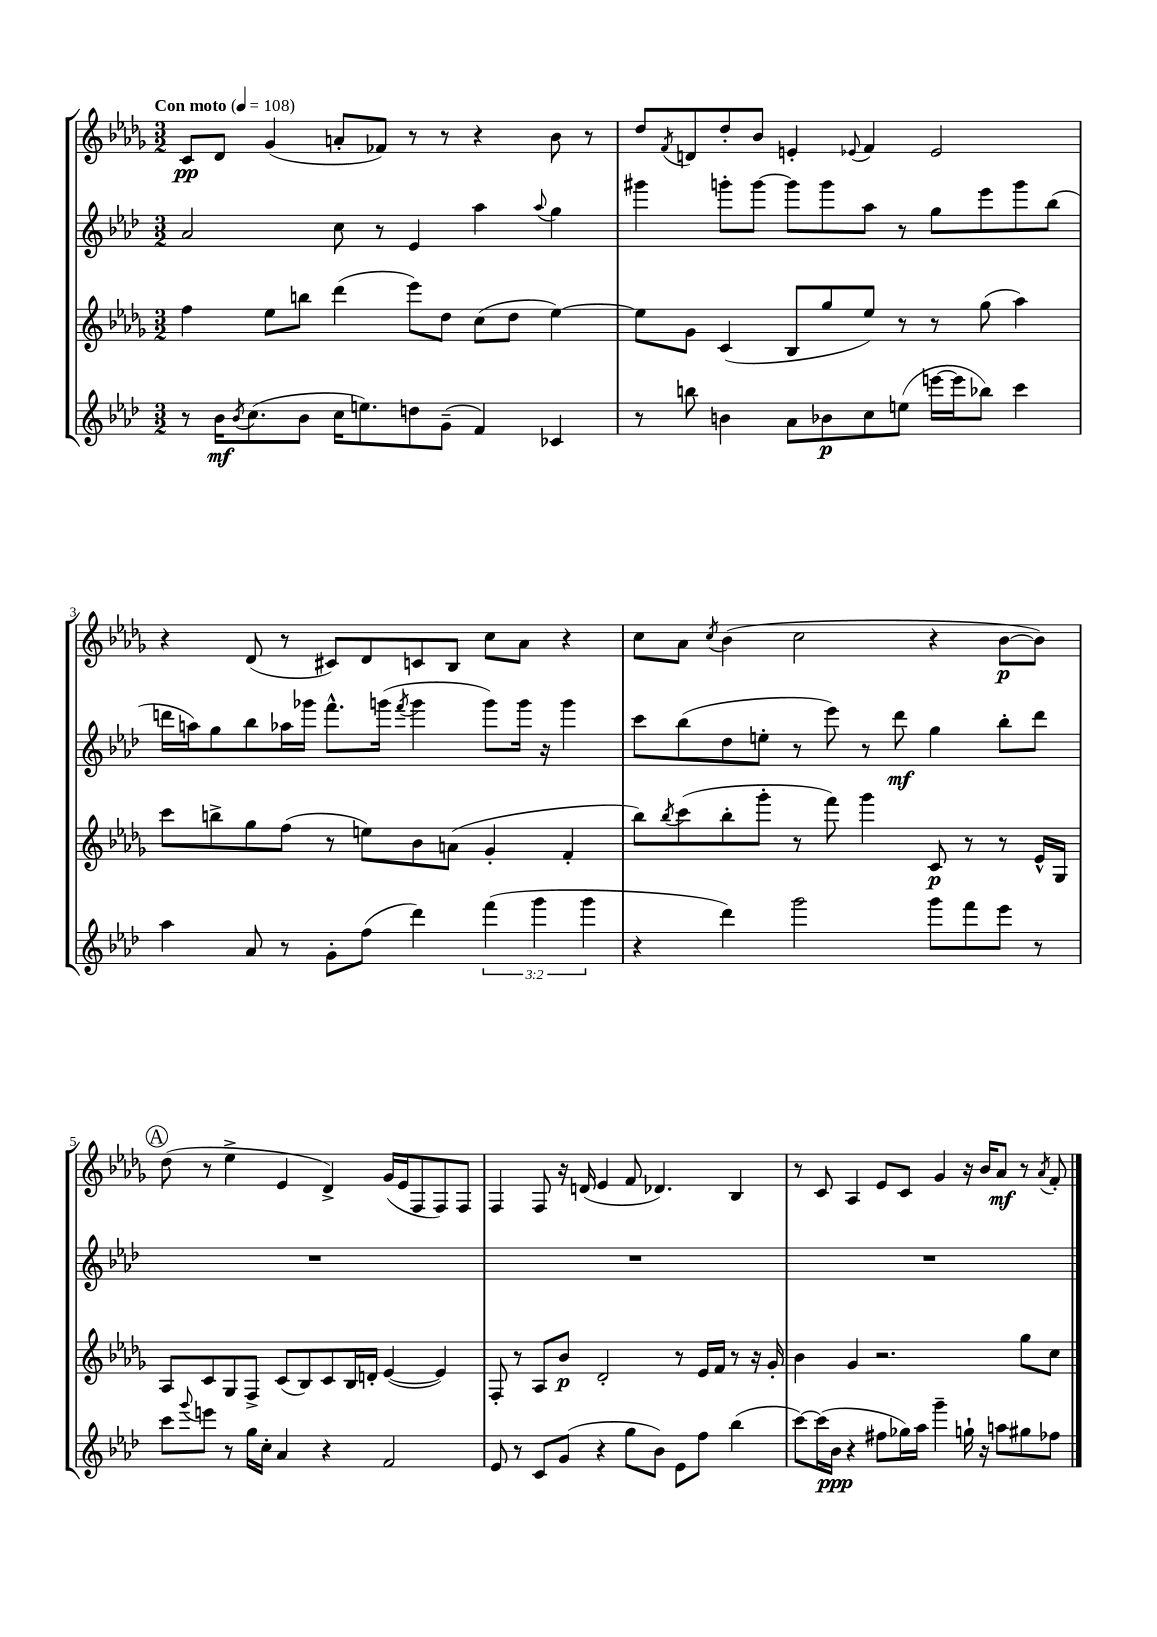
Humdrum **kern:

**kern	**kern	**kern	**kern
*staff4	*staff3	*staff2	*staff1
*clefG2	*clefG2	*clefG2	*clefG2
*k[b-e-a-d-]	*k[b-e-a-d-g-]	*k[b-e-a-d-]	*k[b-e-a-d-g-]
*M3/2	*M3/2	*M3/2	*M3/2
*MM108	*MM108	*MM108	*MM108
8r	4ff\	2a-/	8c/L
16b-\LK	.	.	8d-/J
8qb-/	.	.	.
(8.cc\	.	.	.
.	8ee-\L	.	(4g-/
8b-\J	8bb\J	.	.
16cc\LK	(4ddd-\	8cc\	8a'/L
8.ee\)	.	.	.
.	.	8r	8f-/J)
8dd\	8eee-\L)	4e-/	8r
(8g~\J	8dd-\J	.	8r
4f/)	(8cc\L	4aa-\	4r
.	8dd-\J	.	.
.	.	8qqaa-/	.
4c-/	[4ee-\)	4gg\	8b-\
.	.	.	8r
=	=	=	=
8r	8ee-\]L	4ggg#\	8dd-/L
.	.	.	8qf/
8bb\	8g-\J	.	8d/
4b\	(4c/	8ggg'\L	8dd-'/
.	.	[8ggg\J	8b-/J
8a-\L	8B-/L	8ggg\]L	4e'/
8b-\	8gg-/	8ggg\	.
.	.	.	8qqe-/
8cc\	8ee-/J)	8aa-\J	4f/
(8ee\J	8r	8r	.
[16eee\LL	8r	8gg\L	2e-/
16eee\]J	.	.	.
8bb-\J)	(8gg-\	8eee-\	.
4ccc\	4aa-\)	8ggg\	.
.	.	(8bb-\J	.
=	=	=	=
4aa-\	8ccc\L	16ddd\LL	4r
.	.	16aa\J)	.
.	8bb^\	8gg\	.
8a-/	8gg-\	8bb-\	(8d-/
8r	(8ff\J	16aa-\L	8r
.	.	16ggg-\JJ	.
8g'\L	8r	8.fff^^\L	8c#/L)
(8ff\J	8ee\L)	.	8d-/
.	.	(16ggg\Jk	.
.	.	8qfff/	.
4ddd-\)	8b-\	4ggg\	8c/
.	(8a\J	.	8B-/J
(6fff\	4g-'/	8ggg\L)	8cc\L
.	.	16ggg\Jk	8a-\J
6ggg\	.	.	.
.	.	16r	.
.	4f'/	4ggg\	4r
6ggg\	.	.	.
=	=	=	=
4r	8bb-\L)	8ccc\L	8cc\L
.	8qbb-/	.	.
.	(8ccc\	(8bb-\	8a-\J
.	.	.	8qcc/
4ddd-\)	8bb-'\	8dd-\	(4b-\
.	8ggg-'\J	8ee'\J	.
2ggg\	8r	8r	2cc\
.	8fff\)	8eee-\)	.
.	4ggg-\	8r	.
.	.	8ddd-\	.
8ggg\L	8c/	4gg\	4r
8fff\	8r	.	.
8eee-\J	8r	8bb-'\L	[8b-\L
8r	16e-^^/LL	8ddd-\J	8b-\]J)
.	16G-/JJ	.	.
=	=	=	=
8ccc\L	8A-/L	1.r	(8dd-\
8qqggg/	.	.	.
8eee\J	8c/	.	8r
8r	8G-/	.	4ee-^\
16gg\LL	8F^/J	.	.
16cc'\JJ	.	.	.
4a-/	(8c/L	.	4e-/
.	8B-/)	.	.
4r	8c/	.	4d-^/)
.	16B-/L	.	.
.	16d'/JJ	.	.
2f/	([4e-/	.	(16g-/LL
.	.	.	16e-/J
.	.	.	8F/
.	4e-/])	.	8F/)
.	.	.	8F/J
=	=	=	=
8e-/	8F'/	1.r	4F/
8r	8r	.	.
8c/L	8A-/L	.	8F/
(8g/J	8b-/J	.	16r
.	.	.	(16d/
4r	2d-'/	.	4e-/
8gg\L	.	.	8f/
8b-\J)	.	.	4.d-/)
8e-\L	8r	.	.
8ff\J	16e-/LL	.	.
.	16f/JJ	.	.
(4bb-\	8r	.	4B-/
.	16r	.	.
.	16g-'/	.	.
=	=	=	=
[8ccc\L)	4b-\	1.r	8r
(16ccc\]L	.	.	8c/
16b-\JJ	.	.	.
4r	4g-/	.	4A-/
8ff#\L	2.r	.	8e-/L
16gg-\L)	.	.	8c/J
16aa-\JJ	.	.	.
4ggg~\	.	.	4g-/
16gg`\	.	.	16r
16r	.	.	16b-/LK
8aa\L	.	.	8a-/J
8gg#\	8gg-\L	.	8r
.	.	.	8qa-/
8ff-\J	8cc\J	.	8f'/
==	==	==	==
*-	*-	*-	*-
